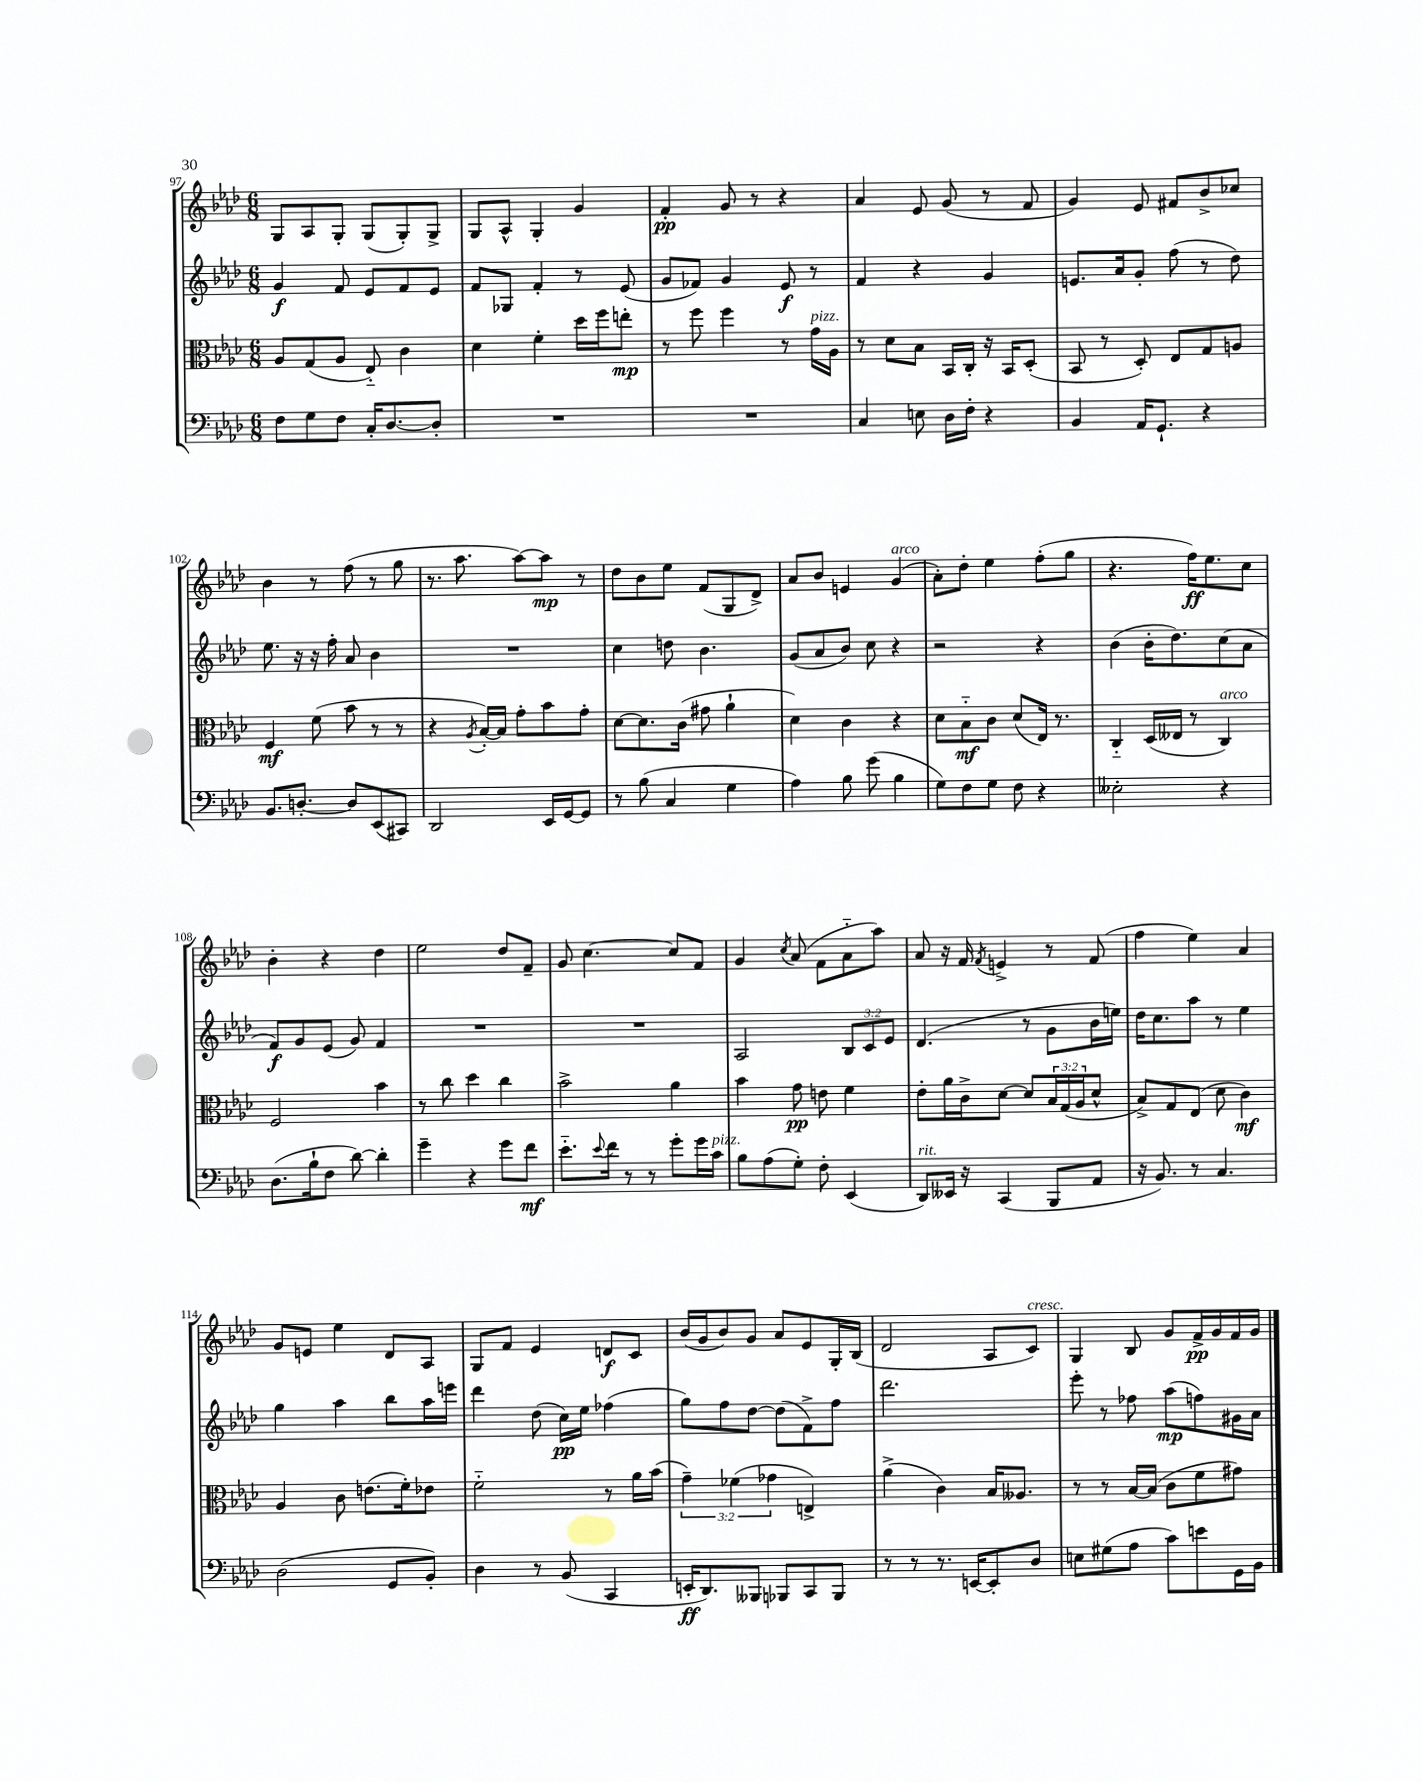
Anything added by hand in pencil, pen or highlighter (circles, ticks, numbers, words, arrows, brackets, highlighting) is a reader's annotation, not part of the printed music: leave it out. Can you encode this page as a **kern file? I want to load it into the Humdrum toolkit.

**kern	**dynam	**kern	**dynam	**kern	**dynam	**kern	**dynam
*part4	*part4	*part3	*part3	*part2	*part2	*part1	*part1
*staff4	*staff4	*staff3	*staff3	*staff2	*staff2	*staff1	*staff1
*clefF4	*	*clefC3	*	*clefG2	*	*clefG2	*
*k[b-e-a-d-]	*	*k[b-e-a-d-]	*	*k[b-e-a-d-]	*	*k[b-e-a-d-]	*
*M6/8	*	*M6/8	*	*M6/8	*	*M6/8	*
=97	=97	=97	=97	=97	=97	=97	=97
8F\L	.	8A-/L	.	4g/	f	8G/L	.
8G\	.	(8G/	.	.	.	8A-/	.
8F\J	.	8A-/J	.	8f/	.	8G'/J	.
16C'/KL	.	8E-/)	.	8e-/L	.	(8G/L	.
[8.D-/	.	.	.	.	.	.	.
.	.	4c\	.	8f/	.	8G'/)	.
8D-'/J]	.	.	.	8e-/J	.	8G^/J	.
=98	=98	=98	=98	=98	=98	=98	=98
2.r	.	4d-\	.	8f/L	.	8G/L	.
.	.	.	.	8G-X/J	.	8A-^^/J	.
.	.	4f'\	.	4f'/	.	4G'/	.
.	.	16dd-\LL	.	8r	.	4g/	.
.	.	16ff\J	.	.	.	.	.
.	.	8een'\J	mp	(8e-/	.	.	.
=99	=99	=99	=99	=99	=99	=99	=99
2.r	.	8r	.	8g/L	.	4f'/	pp
.	.	8ff\	.	8f-X/J)	.	.	.
.	.	4ff\	.	4g/	.	8g/	.
.	.	.	.	.	.	8r	.
.	.	8r	.	8e-/	f	4r	.
!	!	!LO:TX:a:i:t=pizz.	!	!	!	!	!
.	.	16g\LL	.	8r	.	.	.
.	.	16A-\JJ	.	.	.	.	.
=100	=100	=100	=100	=100	=100	=100	=100
4C/	.	8r	.	4f/	.	4a-/	.
.	.	8d-\L	.	.	.	.	.
8En\	.	8B-\J	.	4r	.	8e-/	.
16D-\LL	.	16BB-/LL	.	.	.	(8g/	.
16F'\JJ	.	16C'/JJ	.	.	.	.	.
4r	.	16r	.	4g/	.	8r	.
.	.	16BB-/KL	.	.	.	.	.
.	.	(8D-'/J	.	.	.	8f/	.
=101	=101	=101	=101	=101	=101	=101	=101
4BB-/	.	8BB-/	.	8.en/L	.	4g/)	.
.	.	8r	.	.	.	.	.
.	.	.	.	16a-/k	.	.	.
16AA-/KL	.	8D-'/)	.	8g'/J	.	8e-/	.
8.GG`/J	.	.	.	.	.	.	.
.	.	8E-/L	.	(8ff\	.	8f#X/L	.
4r	.	8G/	.	8r	.	8b-^/	.
.	.	8An/J	.	8dd-\)	.	8cc-X/J	.
!!LO:LB:g=z
=102	=102	=102	=102	=102	=102	=102	=102
8.BB-/L	.	4F/	mf	8.ee-\	.	4b-\	.
[8.Dn'/J	.	.	.	16r	.	.	.
.	.	(8f\	.	16r	.	8r	.
.	.	.	.	16ff'\	.	.	.
8D/L]	.	8b-\	.	8a-/	.	(8ff\	.
(8EE-/	.	8r	.	4b-\	.	8r	.
8CC#X/J)	.	8r	.	.	.	8gg\	.
=103	=103	=103	=103	=103	=103	=103	=103
2DD-/	.	4r	.	2.r	.	8.r	.
.	.	.	.	.	.	8.aa-\	.
.	.	8qA-/	.	.	.	.	.
.	.	[16B-'/LL)	.	.	.	.	.
.	.	16B-/JJ]	.	.	.	.	.
.	.	8g'\L	.	.	.	[8aa-\L)	.
16EE-/LL	.	8b-\	.	.	.	8aa-\J]	mp
[16GG/J	.	.	.	.	.	.	.
8GG/J]	.	8g'\J	.	.	.	8r	.
=104	=104	=104	=104	=104	=104	=104	=104
8r	.	[8d-\L	.	4cc\	.	8dd-\L	.
(8B-\	.	8.d-\]	.	.	.	8b-\	.
4C/	.	.	.	8ddn\	.	8ee-\J	.
.	.	(16c\Jk	.	.	.	.	.
.	.	8g#X\	.	4.b-\	.	(8f/L	.
4G\	.	4a-`\	.	.	.	8G/	.
.	.	.	.	.	.	8d-^/J)	.
=105	=105	=105	=105	=105	=105	=105	=105
4A-\)	.	4d-\)	.	(8g/L	.	8a-/L	.
.	.	.	.	8a-/	.	8b-/J	.
8B-\	.	4c\	.	8b-/J)	.	4en/	.
(8g\	.	.	.	8cc\	.	.	.
!	!	!	!	!	!	!LO:TX:a:i:t=arco	!
4B-\	.	4r	.	4r	.	(4g/	.
=106	=106	=106	=106	=106	=106	=106	=106
8G\L)	.	8d-\L	.	2r	.	8a-'\L)	.
8F\	.	8B-\	mf	.	.	8dd-'\J	.
8G\J	.	8c\J	.	.	.	4ee-\	.
8F\	.	(8d-/L	.	.	.	.	.
4r	.	16E-/Jk)	.	4r	.	(8ff'\L	.
.	.	8.r	.	.	.	.	.
.	.	.	.	.	.	8gg\J	.
=107	=107	=107	=107	=107	=107	=107	=107
2E--X'\	.	4C/	.	(4b-\	.	4.r	.
.	.	(16D-/LL	.	16b-'\KL	.	.	.
.	.	16E--X/JJ	.	8.dd-\)	.	.	.
.	.	8r	.	.	.	16ff\KL)	ff
.	.	.	.	.	.	8.ee-\	.
!	!	!LO:TX:a:i:t=arco	!	!	!	!	!
4r	.	4C/)	.	(8cc\	.	.	.
.	.	.	.	8a-\J	.	8cc\J	.
!!LO:LB:g=z
=108	=108	=108	=108	=108	=108	=108	=108
(8.D-\L	.	2F/	.	8f/L)	f	4b-'\	.
.	.	.	.	8g/	.	.	.
16B-`\k	.	.	.	.	.	.	.
8F\J	.	.	.	(8e-/J	.	4r	.
[8d-\)	.	.	.	8g/)	.	.	.
4d-'\]	.	4b-\	.	4f/	.	4dd-\	.
=109	=109	=109	=109	=109	=109	=109	=109
4g~\	.	8r	.	2.r	.	2ee-\	.
.	.	8cc\	.	.	.	.	.
4r	.	4dd-\	.	.	.	.	.
8g\L	.	4cc\	.	.	.	8dd-/L	.
8f\J	mf	.	.	.	.	8f~/J	.
=110	=110	=110	=110	=110	=110	=110	=110
8.e-\L	.	2b-^\	.	2.r	.	8g/	.
.	.	.	.	.	.	[4.cc\	.
8qqe-/	.	.	.	.	.	.	.
16f\Jk	.	.	.	.	.	.	.
8r	.	.	.	.	.	.	.
8r	.	.	.	.	.	.	.
8g'\L	.	4a-\	.	.	.	8cc/L]	.
16g\L	.	.	.	.	.	8f/J	.
!LO:TX:a:i:t=pizz.	!	!	!	!	!	!	!
16c\JJ	.	.	.	.	.	.	.
=111	=111	=111	=111	=111	=111	=111	=111
8B-\L	.	4b-\	.	2A-/	.	4g/	.
(8A-\	.	.	.	.	.	.	.
.	.	.	.	.	.	8qcc/	.
8G'\J)	.	8g\	pp	.	.	(8a-/	.
8F'\	.	8en\	.	.	.	8f\L	.
(4EE-/	.	4f\	.	12B-/L	.	8a-\	.
.	.	.	.	12c/	.	.	.
.	.	.	.	.	.	8aa-\J)	.
.	.	.	.	12e-/J	.	.	.
=112	=112	=112	=112	=112	=112	=112	=112
!LO:TX:a:i:t=rit.	!	!	!	!	!	!	!
8DD-/L)	.	8e-'\L	.	(4.d-/	.	8a-/	.
16EE--X/Jk	.	16a-\L	.	.	.	16r	.
16r	.	16c^\J	.	.	.	16f/	.
.	.	.	.	.	.	8qf/	.
(4CC/	.	[8d-\J	.	.	.	4en^/	.
.	.	8d-/L]	.	8r	.	.	.
8BBB-/L	.	24B-/L	.	8g\L	.	8r	.
.	.	(24G/	.	.	.	.	.
.	.	24A-/J	.	.	.	.	.
8AA-/J	.	8d-^^/J	.	16b-\L	.	(8f/	.
.	.	.	.	16een\JJ)	.	.	.
=113	=113	=113	=113	=113	=113	=113	=113
16r	.	8B-^/L)	.	16dd-\KL	.	4ff\	.
8.BB-/)	.	.	.	8.cc\	.	.	.
.	.	8G/	.	.	.	.	.
8r	.	(8E-/J	.	8aa-\J	.	4ee-\)	.
4.C/	.	8d-\	.	8r	.	.	.
.	.	4c\)	mf	4ee-\	.	4a-/	.
!!LO:LB:g=z
=114	=114	=114	=114	=114	=114	=114	=114
(2D-\	.	4A-/	.	4gg\	.	8g/L	.
.	.	.	.	.	.	8en/J	.
.	.	8c\	.	4aa-\	.	4ee-\	.
.	.	(8.en\L	.	.	.	.	.
8GG/L	.	.	.	8bb-\L	.	8d-/L	.
.	.	16f'\k)	.	.	.	.	.
8BB-'/J)	.	8e-X\J	.	16aa-\L	.	8A-/J	.
.	.	.	.	16eeen\JJ	.	.	.
=115	=115	=115	=115	=115	=115	=115	=115
4D-\	.	2f\	.	4ddd-\	.	8G/L	.
.	.	.	.	.	.	8f/J	.
8r	.	.	.	(8dd-\	.	4e-/	.
(8BB-/	.	.	.	16cc\LL)	pp	.	.
.	.	.	.	16ee-\JJ	.	.	.
4CC/	.	8r	.	(4ff-X\	.	8dn/L	f
.	.	16a-\LL	.	.	.	8c/J	.
.	.	(16b-\JJ	.	.	.	.	.
=116	=116	=116	=116	=116	=116	=116	=116
16EEn'/KL	ff	6g~\)	.	8gg\L)	.	(16b-/LL	.
8.DD-/)	.	.	.	.	.	16g/J	.
.	.	.	.	8ff\	.	8b-/)	.
.	.	(6f-X\	.	.	.	.	.
8BBB--X/J	.	.	.	[8dd-\J	.	8g/J	.
.	.	6g-X\	.	.	.	.	.
8BBB-X/L	.	.	.	(8dd-\L]	.	8a-/L	.
8CC/	.	4En^/)	.	8f^\)	.	8e-/	.
8BBB-/J	.	.	.	8ff\J	.	16G'/L	.
.	.	.	.	.	.	(16B-/JJ	.
=117	=117	=117	=117	=117	=117	=117	=117
8r	.	(4a-^\	.	2.ddd-\	.	2d-/	.
8r	.	.	.	.	.	.	.
8.r	.	4c\)	.	.	.	.	.
[16EEn/KL	.	.	.	.	.	.	.
8EE'/]	.	16B-/KL	.	.	.	8A-/L	.
.	.	8.A--X/J	.	.	.	.	.
!	!	!	!	!	!	!LO:TX:a:i:t=cresc.	!
8D-/J	.	.	.	.	.	8c/J)	.
=118	=118	=118	=118	=118	=118	=118	=118
8En\L	.	8r	.	8eee-'\	.	4G/	.
(8G#X\	.	8r	.	8r	.	.	.
8A-\J	.	[16B-/LL	.	8ff-X\	.	8B-/	.
.	.	(16B-/JJ]	.	.	.	.	.
8c\L)	.	8c\L	.	(8aa-\L	mp	8g/L	.
8en\	.	8f\	.	8ffn\)	.	16f^/L	pp
.	.	.	.	.	.	16g/	.
16GG\L	.	8g#X\J)	.	16g#X\L	.	16f/	.
16BB-\JJ	.	.	.	16a-\JJ	.	16g/JJ	.
==	==	==	==	==	==	==	==
*-	*-	*-	*-	*-	*-	*-	*-
